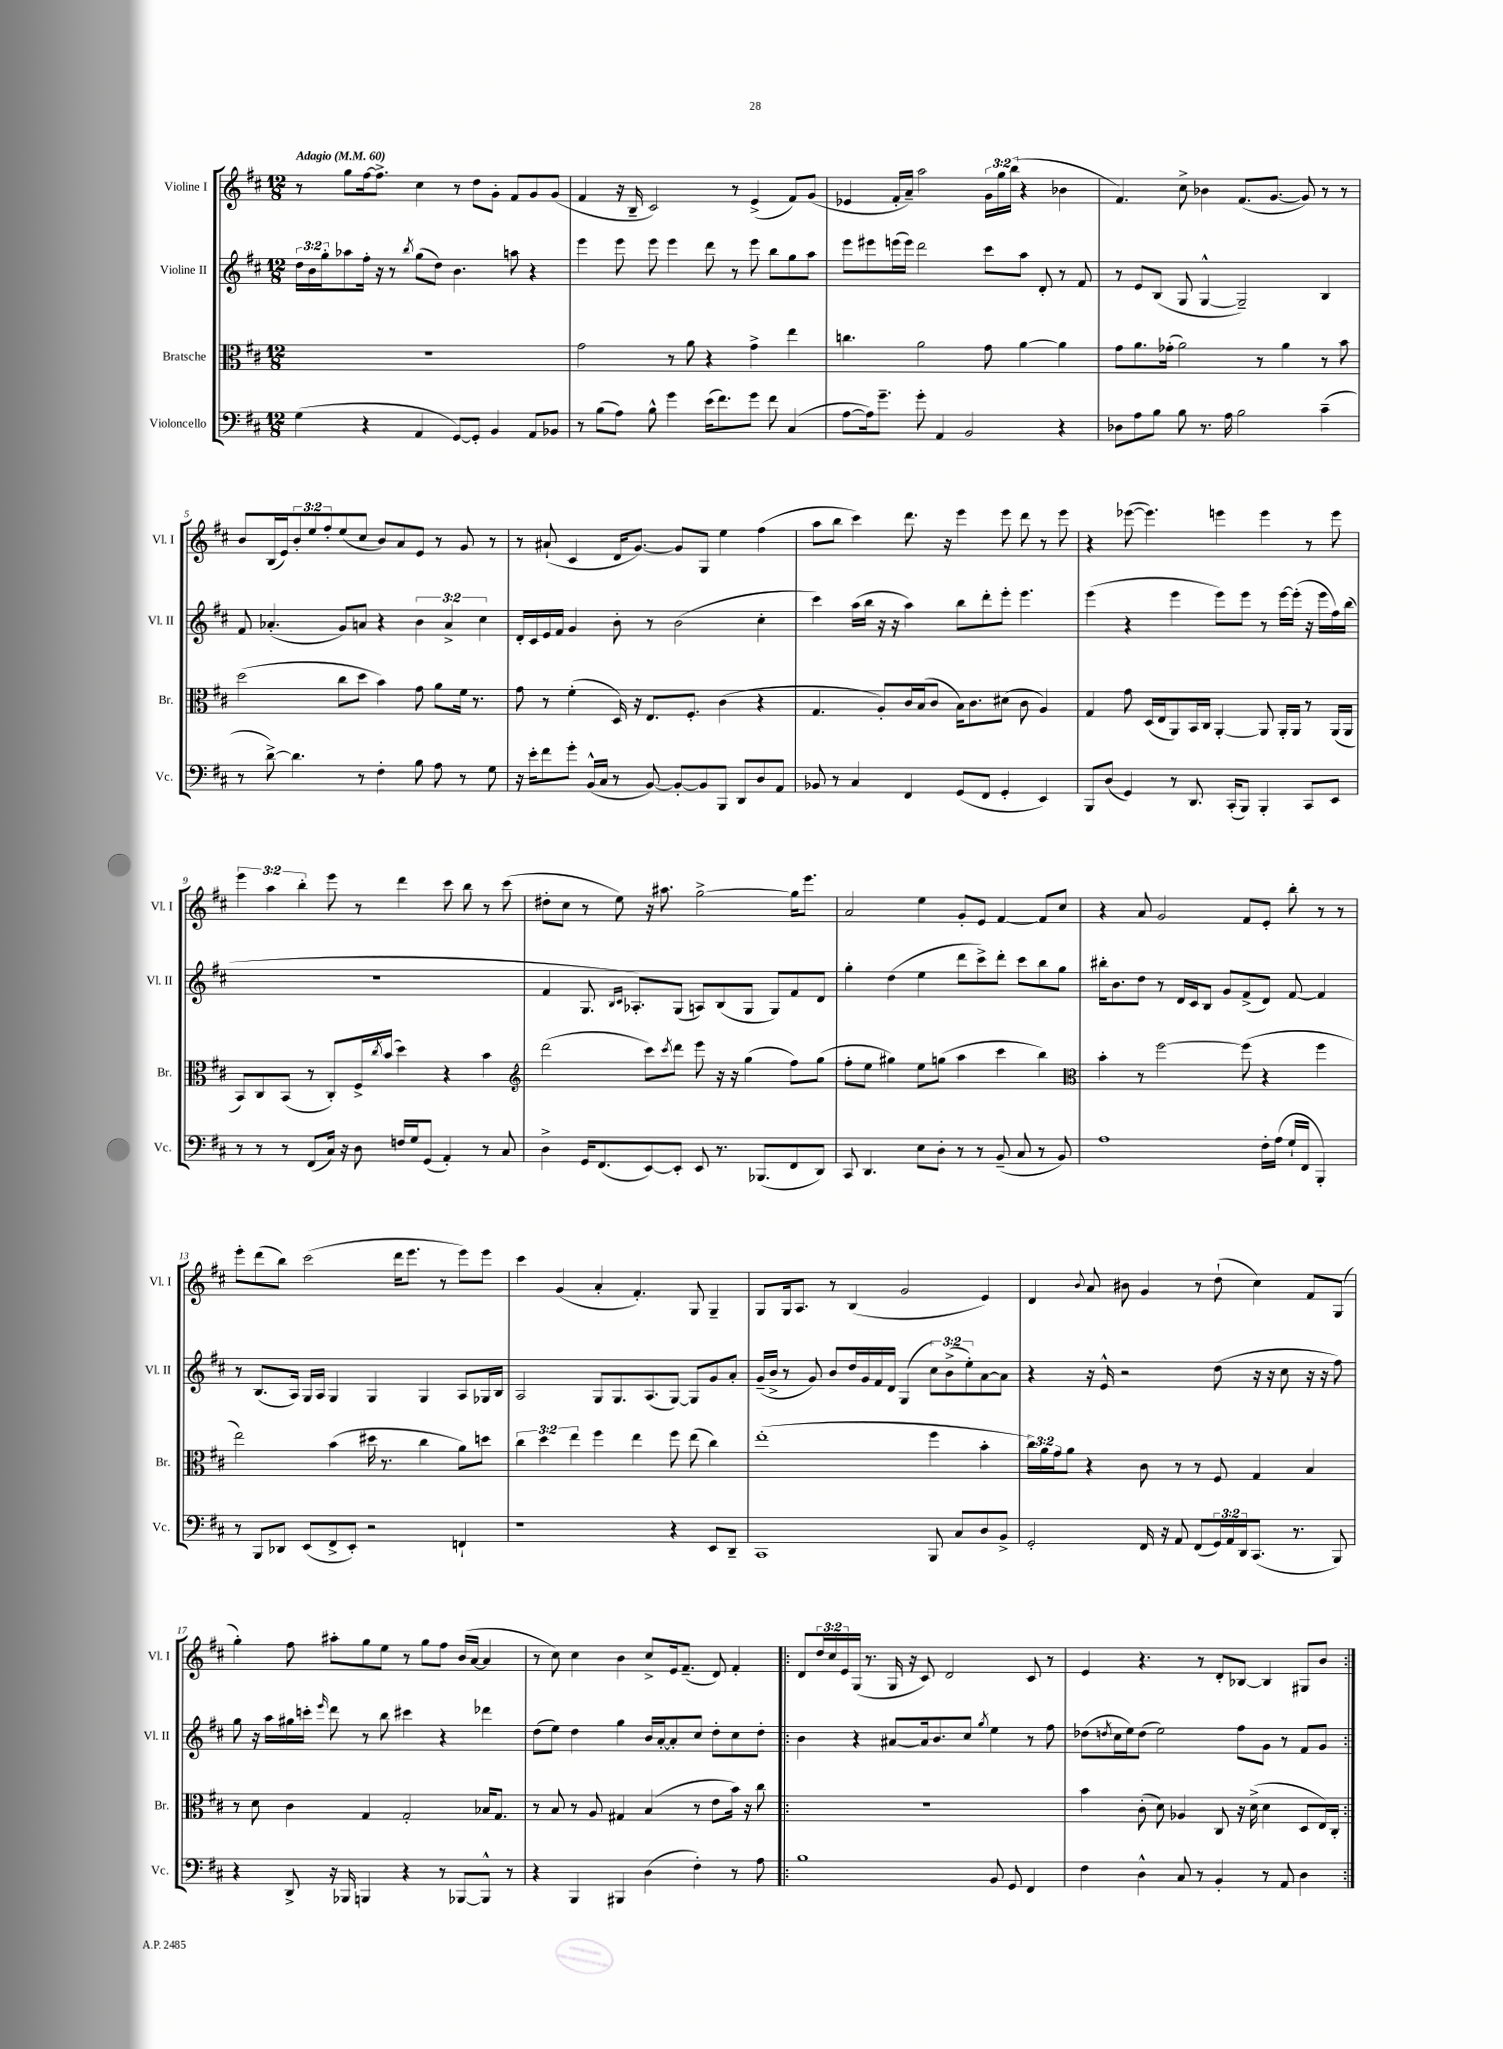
<<
\new StaffGroup <<
\new Staff = "s0" \with { instrumentName = "Violine I" shortInstrumentName = "Vl. I" } {
    \clef treble \key d \major \numericTimeSignature \time 12/8 \override Staff.TupletNumber.text = #tuplet-number::calc-fraction-text \tempo "Adagio" 4 = 60
    r8 g''8 fis''16~ fis''8.-> cis''4 r8 d''8 g'8-. fis'8 g'8 g'8( |
    fis'4 r16 b16-- cis'2) r8 e'4->( fis'8) g'8( |
    ees'4 fis'16-. a'16--) a''2 \tuplet 3/2 { g'16 g''16 b''16( } r4 bes'4 |
    fis'4.) cis''8-> bes'4 fis'8.( g'8.~ g'8) r8 r8 |
    b'8 b16( e'16) \tuplet 3/2 { b'8-. e''8 fis''8-. } e''8( cis''8 b'8) a'8 e'8 r8 g'8 r8 |
    r8 ais'8-!( cis'4 d'16 g'8.~) g'8 g8 e''4 fis''4( |
    a''8 b''8 cis'''4) d'''8. r16 e'''4 e'''8 d'''8 r8 e'''8 |
    r4 ees'''8~( ees'''4.) e'''4 e'''4 r8 e'''8 |
    \tuplet 3/2 { e'''4 a''4 b''4-. } e'''8 r8 d'''4 cis'''8 b''8 r8 cis'''8( |
    dis''8-. cis''8 r8 e''8) r16 ais''8. g''2~-> g''16 e'''8. |
    a'2 e''4 g'8-. e'8 fis'4~ fis'8 cis''8 |
    r4 a'8 g'2 fis'8 e'8-. b''8-. r8 r8 |
    e'''8-. d'''8( b''8) cis'''2( d'''16 e'''8. r8 e'''8) e'''8 |
    cis'''4 g'4( a'4-. fis'4.-.) g8 g4-- |
    g8 g16 a8. r8 b4( g'2 e'4) |
    d'4 \appoggiatura { b'8 } a'8 bis'8 g'4 r8 d''8-!( cis''4) fis'8 g8( |
    g''4-.) fis''8 ais''8-. g''8 e''8 r8 g''8 fis''8 b'16( a'16~ a'4 |
    r8 cis''8) cis''4 b'4 cis''8-> e'16 fis'8.--( d'8) fis'4-. |
    \repeat volta 2 { d'8 \tuplet 3/2 { d''16 cis''16 e'16 } g16( r8. g16 r16 cis'8) d'2 cis'8 r8 |
    e'4 r4. r8 d'8-. bes8~ bes4 gis8 b'8 | }
}
\new Staff = "s1" \with { instrumentName = "Violine II" shortInstrumentName = "Vl. II" } {
    \clef treble \key d \major \numericTimeSignature \time 12/8 \override Staff.TupletNumber.text = #tuplet-number::calc-fraction-text
    \tuplet 3/2 { d''16 b'16 g''16-. } aes''8 fis''16-. r16 r8 \acciaccatura { b''8 } g''8( d''8) b'4. a''8 r4 |
    e'''4 e'''8 e'''8 e'''4 d'''8 r8 e'''8 b''8 g''8 a''8 |
    e'''8 eis'''8 e'''16( e'''16) d'''2 cis'''8 a''8 d'8-. r8 fis'8 |
    r8 e'8 b8( g8 g4~-^ g2--) b4 |
    fis'8 aes'4.-.( g'8) a'8 r4 \tuplet 3/2 { b'4 a'4-> cis''4 } |
    d'16-. cis'16 e'16 fis'16 g'4 b'8-. r8 b'2( cis''4-. |
    cis'''4) a''16( b''16 r16 r16 a''4) b''8 d'''8-. e'''8-. e'''4. |
    e'''4( r4 e'''4 e'''8) e'''8 r8 e'''16~ e'''16-.( r16 e'''16 fis''16) b''16( |
    R1. |
    fis'4 g8. \grace { b16 cis'16 } aes8.-.) g8( a8) b8( g8 g8) fis'8 d'8 |
    g''4-. d''4( e''4 d'''8 cis'''8->) d'''8-. cis'''8 b''8 g''8 |
    bis''16-. b'8. d''8 r8 d'16 cis'16 b8 g'8 fis'8->( d'8) fis'8~ fis'4 |
    r8 b8.( a16) g16 a16 g4 g4 g4 a8 ges16 b16 |
    a2 g8 g8. a8.( g8~) g8 g'8 a'8-. |
    g'16--( b'16-> r8 g'8) b'8 d''16 g'16 fis'16 d'16 g4( \tuplet 3/2 { cis''8) b'8->( e''8-.) } a'8~ a'8 |
    r4 r16 e'16-^ r2 d''8( r16 r16 cis''8 r16 r16 fis''8) |
    g''8 r16 a''16 gis''16 c'''16-. \grace { e'''16 } d'''8 r8 b''8 cis'''4 r4 des'''4 |
    d''8( e''8) d''4 g''4 b'16 a'16~-. a'8-. cis''8 d''8-. cis''8 d''8-. |
    \repeat volta 2 { b'4 r4 ais'8~ ais'16 b'8. cis''8 \acciaccatura { g''8 } e''4 r8 fis''8 |
    des''8( \acciaccatura { d''8 } cis''16 e''16) d''8( e''2) fis''8 g'8 r8 fis'8 g'8 | }
}
\new Staff = "s2" \with { instrumentName = "Bratsche" shortInstrumentName = "Br." } {
    \clef alto \key d \major \numericTimeSignature \time 12/8 \override Staff.TupletNumber.text = #tuplet-number::calc-fraction-text
    R1. |
    g'2 r8 a'8 r4 g'4-> e''4 |
    c''4. a'2 g'8 a'4~ a'4 |
    g'8 a'8. ges'16-.( a'2) r8 a'4 r8 b'8 |
    d''2( cis''8 d''8 b'4) g'8 a'8 fis'16 r8. |
    g'8 r8 fis'4-.( d16) r16 e8. fis8.-. cis'4( r4 |
    g4. a8-.) cis'16 b16( cis'8 b16) cis'8. dis'8( cis'8 a4) |
    g4 g'8 d16( e16 a,8) b,16 cis16 a,4~-. a,8 a,16-. a,16 r8 a,16( a,16 |
    b,8) cis8 b,8( r8 cis8-.) fis16-> \acciaccatura { cis''8 } b'16( d''4) r4 b'4 |
    \clef treble d'''2( cis'''8) \acciaccatura { cis'''8 } d'''8 e'''8 r16 r16 g''4( fis''8) g''8( |
    fis''8-. e''8 gis''4) e''8 g''8( a''4 cis'''4 b''4) |
    \clef alto b'4-. r8 fis''2~ fis''8( r4 fis''4 |
    e''2) b'4( dis''16 r8. cis''4 a'8) d''8 |
    \tuplet 3/2 { cis''4 d''4 e''4 } fis''4 e''4 fis''8 e''8( cis''4) |
    e''1-.( fis''4 b'4-. |
    \tuplet 3/2 { cis''16) a'16 g'16 } a'8 r4 cis'8 r8 r8 fis8 g4 b4 |
    r8 d'8 cis'4 g4 g2-. bes16 g8. |
    r8 b8 r8 a8 gis4 b4( r8 e'8 b'16) r16 cis''8 |
    \repeat volta 2 { R1. |
    b'4 cis'8-.( d'8) aes4 cis8 r16 d'16->( d'4 d8 e16) cis16-. | }
}
\new Staff = "s3" \with { instrumentName = "Violoncello" shortInstrumentName = "Vc." } {
    \clef bass \key d \major \numericTimeSignature \time 12/8 \override Staff.TupletNumber.text = #tuplet-number::calc-fraction-text
    g4( r4 a,4 g,8~) g,8-. b,4 a,8 bes,8 |
    r8 b8( a8) b8-^ g'4 e'16( fis'8.) g'8 fis'8 cis4( |
    a8~ a16) g'8.-- g'8-. a,4 b,2 r4 |
    des8 a8 b8 b8 r8. a16 b2 cis'4--( |
    r8 d'8~->) d'4. r8 fis4-. b8 a8 r8 g8 |
    r16 e'16-. fis'8 g'8-. b,16-^( cis16 r8 b,8~) b,8~-. b,8 b,,8 d,8 d8 a,8 |
    bes,8 r8 cis4 fis,4 g,8( fis,8 g,4-. e,4) |
    b,,8 d8( g,4) r8 d,8. cis,16-.( b,,8) b,,4-. cis,8 e,8 |
    r8 r8 r8 fis,8( cis16) r16 d8 f16 g16 g,8( a,4-.) r8 cis8 |
    d4-> g,16 fis,8.( e,8~) e,8-. e,8 r8. bes,,8.( fis,8 d,8) |
    cis,8 d,4. e8 d8-. r8 r8 b,8--( cis8 r8 b,8) |
    a1 fis16-. a16( g16-! fis,16 b,,4-.) |
    r8 b,,8 des,8 e,8( fis,8-> e,8-.) r2 f,4-! |
    r1 r4 e,8 d,8-- |
    cis,1 b,,8 cis8 d8 b,8-> |
    g,2-. fis,16 r16 a,8 fis,8( \tuplet 3/2 { g,16) a,16 d,16 } cis,8.( r8. b,,8) |
    r4 d,8-> r16 bes,,16 b,,4 r4 r8 bes,,8~ bes,,8-^ r8 |
    r4 b,,4 bis,,4 d4( fis4-.) r8 a8 |
    \repeat volta 2 { b1 b,8 g,8 fis,4 |
    fis4 d4-^ cis8 r8 b,4-. r8 a,8 d4 | }
}
>>
>>
